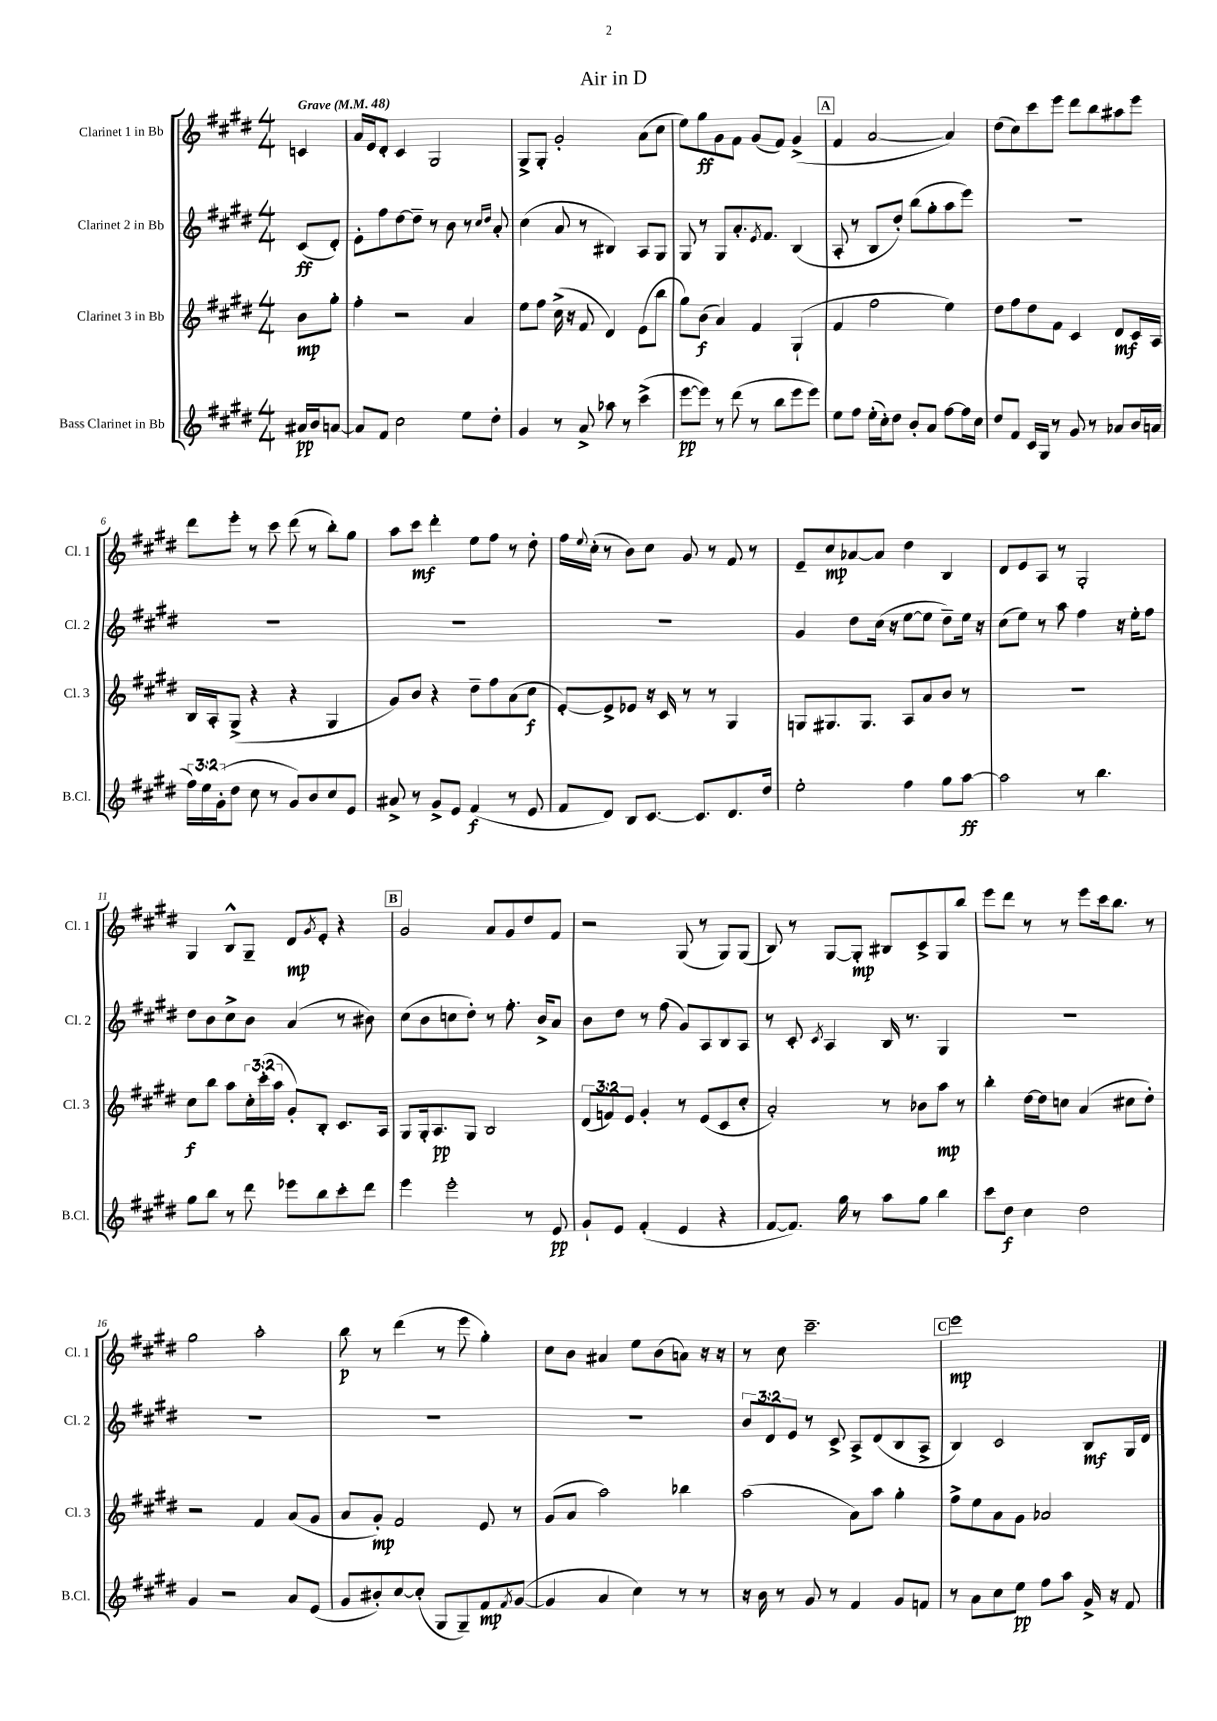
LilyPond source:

\header { title = "Air in D" }
<<
\new StaffGroup <<
\new Staff = "s0" \with { instrumentName = "Clarinet 1 in Bb" shortInstrumentName = "Cl. 1" } {
    \clef treble \key e \major \numericTimeSignature \time 4/4 \partial 4 \tempo "Grave" 4 = 48
    c'4 |
    a'16 e'16 dis'8-. cis'4 gis2 |
    gis8-> gis8-. gis'2-. a'8( cis''8 |
    e''8) gis''8\ff gis'8 fis'8 gis'8( fis'8) gis'4->( |
    \mark \markup { \box "A" } fis'4 a'2~ a'4) |
    dis''8( cis''8) cis'''8 e'''8 dis'''8 b''8 ais''8 e'''8 |
    dis'''8 e'''8-. r8 cis'''8 dis'''8( r8 b''8-.) gis''8 |
    a''8 cis'''8\mf dis'''4-. e''8 fis''8 r8 dis''8-. |
    fis''16 \appoggiatura { e''8 } cis''16-.( r8 b'8) cis''8 gis'8 r8 fis'8 r8 |
    e'8-- cis''8\mp aes'8~ aes'8 dis''4 b4 |
    dis'8 e'8 a8 r8 gis2-. |
    gis4 b8-^ gis8-- dis'8\mp \acciaccatura { gis'8 } e'8-. r4 |
    \mark \markup { \box "B" } gis'2 a'8 gis'8 dis''8 fis'8 |
    r2 gis8( r8 gis8) gis8( |
    b8) r8 gis8~ gis8-.\mp bis8 cis'8-> gis8 b''8 |
    e'''8 dis'''8 r8 r8 e'''8 cis'''16 b''8. r8 |
    gis''2 a''2-. |
    b''8\p r8 dis'''4( r8 e'''8 gis''4-.) |
    cis''8 b'8 ais'4 e''8 b'8( a'8) r16 r16 |
    r8 cis''8 cis'''2.-- |
    \mark \markup { \box "C" } e'''1\mp \bar "|." |
}
\new Staff = "s1" \with { instrumentName = "Clarinet 2 in Bb" shortInstrumentName = "Cl. 2" } {
    \clef treble \key e \major \numericTimeSignature \time 4/4 \override Staff.TupletNumber.text = #tuplet-number::calc-fraction-text \partial 4
    cis'8\ff( dis'8-.) |
    e'8-. fis''8 dis''8~ dis''8-- r8 b'8 r8 \grace { cis''16 dis''16 } a'8-. |
    cis''4( a'8 r8 bis4) a8 gis8 |
    gis8 r8 gis8 a'8.-. \acciaccatura { e'8 } fis'8. b4( |
    \mark \markup { \box "A" } a8-. r8 b8 dis''8-.) b''8( gis''8-. a''8 e'''8) |
    R1 |
    R1 |
    R1 |
    R1 |
    gis'4 dis''8 cis''16( r16 e''8~ e''8 dis''8--) e''16 r16 |
    cis''8( e''8) r8 a''8 fis''4 r16 e''16-. fis''8 |
    dis''8 b'8 cis''8-> b'8 a'4( r8 bis'8) |
    \mark \markup { \box "B" } cis''8( b'8 c''8 dis''8-.) r8 fis''8.-. b'16-> a'8 |
    b'8 dis''8 r8 fis''8( gis'8) a8 b8 a8 |
    r8 cis'8-. \acciaccatura { cis'8 } a4 b16 r8. gis4 |
    R1 |
    R1 |
    R1 |
    R1 |
    \tuplet 3/2 { b'8 dis'8 e'8 } r8 cis'8-> a8-> dis'8( b8 a8-> |
    \mark \markup { \box "C" } b4) cis'2 b8\mf gis16 dis'16 \bar "|." |
}
\new Staff = "s2" \with { instrumentName = "Clarinet 3 in Bb" shortInstrumentName = "Cl. 3" } {
    \clef treble \key e \major \numericTimeSignature \time 4/4 \override Staff.TupletNumber.text = #tuplet-number::calc-fraction-text \partial 4
    b'8\mp gis''8-. |
    fis''4-. r2 a'4 |
    e''8 fis''8 cis''16->( r16 fis'8 dis'4) e'8( b''8 |
    gis''8) b'8\f( a'4) fis'4 gis4-!( |
    \mark \markup { \box "A" } fis'4 fis''2 e''4) |
    dis''8 fis''8 dis''8 fis'8 cis'4 dis'8\mf cis'16 a16 |
    b16 a16-. gis8->( r4 r4 gis4 |
    gis'8) b'8 r4 dis''8-- fis''8 a'8( cis''8\f |
    e'8~-.) e'8-> ees'8 r16 cis'16 r8 r8 gis4 |
    g8 gis8. gis8. a8 a'8 b'8 r8 |
    r1 |
    cis''8\f b''8 a''8 \tuplet 3/2 { cis''16-. cis'''16-.( a''16 } gis'8-.) b8-. cis'8. a16 |
    \mark \markup { \box "B" } gis8 gis16-. a8.\pp gis8 b2 |
    \tuplet 3/2 { dis'8( f'8) e'8 } gis'4-. r8 e'8( cis'8 cis''8-. |
    a'2-.) r8 bes'8 a''8\mp r8 |
    b''4-. dis''16~ dis''16 c''8 a'4( cis''8 dis''8-.) |
    r2 fis'4 a'8( gis'8 |
    a'8 gis'8-.\mp) fis'2 e'8 r8 |
    gis'8( a'8 a''2) bes''4 |
    a''2( a'8) a''8 gis''4-. |
    \mark \markup { \box "C" } fis''8-> e''8 a'8 gis'8 aes'2 \bar "|." |
}
\new Staff = "s3" \with { instrumentName = "Bass Clarinet in Bb" shortInstrumentName = "B.Cl." } {
    \clef treble \key e \major \numericTimeSignature \time 4/4 \override Staff.TupletNumber.text = #tuplet-number::calc-fraction-text \partial 4
    ais'16\pp b'16 a'8~ |
    a'8 fis'8 cis''2 e''8 dis''8-. |
    gis'4 r8 a'8-> aes''8 r8 cis'''4->( |
    e'''8~\pp e'''8) r8 dis'''8( r8 b''8 e'''8 e'''8) |
    \mark \markup { \box "A" } e''8 fis''8 e''16-.( cis''16-.) dis''8 b'8-. a'8 fis''8~ fis''16 cis''16 |
    dis''8 fis'8 cis'16 gis16 r8 gis'8 r8 aes'8 b'16 a'16( |
    \tuplet 3/2 { fis''16) e''16 gis'16-.( } dis''8 cis''8 r8 gis'8) b'8 cis''8 e'8 |
    ais'8-> r8 gis'8-> e'8 fis'4\f( r8 e'8 |
    fis'8 dis'8) b8 cis'8.~ cis'8. dis'8. dis''16 |
    e''2-. fis''4 gis''8 a''8~\ff |
    a''2 r8 b''4. |
    gis''8 b''8 r8 dis'''8 ees'''8 b''8 cis'''8-. dis'''8 |
    \mark \markup { \box "B" } e'''4 e'''2-. r8 e'8\pp |
    gis'8-! e'8 fis'4-.( e'4 r4 |
    fis'8~ fis'8.) gis''16 r8 a''8 gis''8 b''4 |
    cis'''8 dis''8\f cis''4 dis''2 |
    gis'4 r2 a'8 e'8( |
    gis'8 bis'8-.) cis''8~ cis''8-.( gis8 gis8--) fis'8\mp \acciaccatura { fis'8 } gis'8~( |
    gis'4 a'4 cis''4) r8 r8 |
    r16 b'16 r8 gis'8 r8 fis'4 gis'8 f'8 |
    \mark \markup { \box "C" } r8 a'8 cis''8 e''8\pp fis''8 a''8 gis'16-> r16 fis'8 \bar "|." |
}
>>
>>
